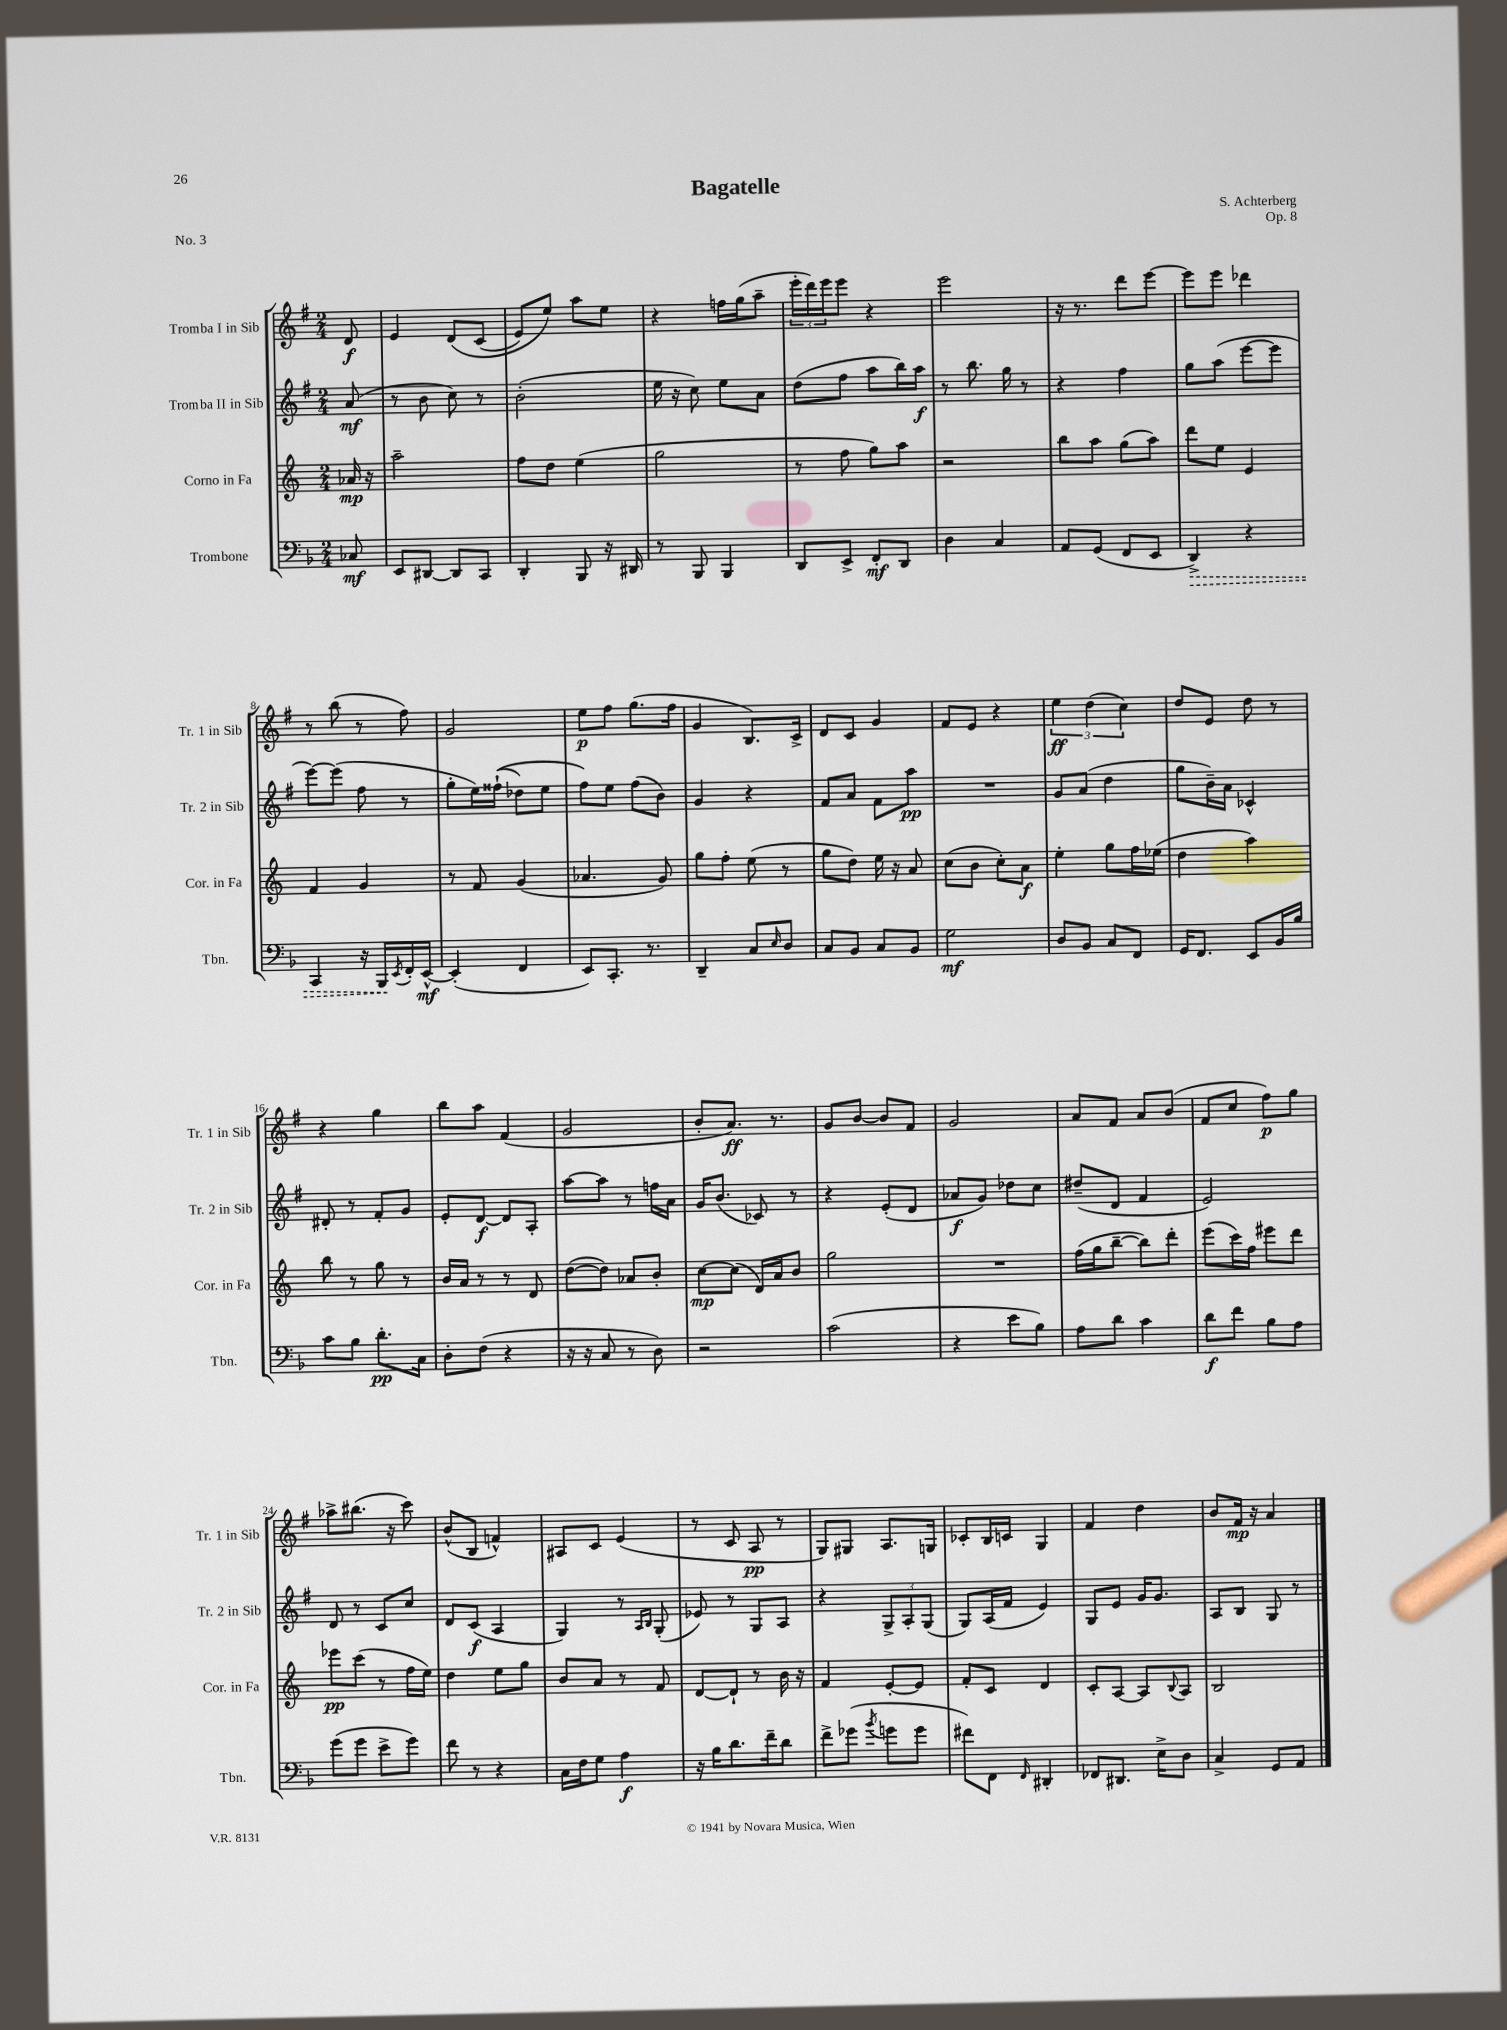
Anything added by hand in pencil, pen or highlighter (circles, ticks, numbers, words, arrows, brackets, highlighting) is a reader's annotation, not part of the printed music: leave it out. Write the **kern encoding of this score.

**kern	**dynam	**kern	**dynam	**kern	**dynam	**kern	**dynam
*part4	*part4	*part3	*part3	*part2	*part2	*part1	*part1
*staff4	*staff4	*staff3	*staff3	*staff2	*staff2	*staff1	*staff1
*I"Trombone	*	*I"Corno in Fa	*	*I"Tromba II in Sib	*	*I"Tromba I in Sib	*
*I'Tbn.	*	*I'Cor. in Fa	*	*I'Tr. 2 in Sib	*	*I'Tr. 1 in Sib	*
*clefF4	*	*clefG2	*	*clefG2	*	*clefG2	*
*k[b-]	*	*k[]	*	*k[f#]	*	*k[f#]	*
*M2/4	*	*M2/4	*	*M2/4	*	*M2/4	*
=	=	=	=	=	=	=	=
8C-X/	mf	16a-X/	mp	(8a/	mf	8d/	f
.	.	16r	.	.	.	.	.
=1	=1	=1	=1	=1	=1	=1	=1
8EE/L	.	2aa~\	.	8r	.	4e/	.
[8DD#X/J	.	.	.	8b\	.	.	.
8DD#/L]	.	.	.	8cc\)	.	(8d/L	.
8CC/J	.	.	.	8r	.	(8c/J	.
=2	=2	=2	=2	=2	=2	=2	=2
4DD'/	.	8ff\L	.	(2b'\	.	8e/L)	.
.	.	8dd\J	.	.	.	8ee/J)	.
8BBB-/	.	(4ee\	.	.	.	8aa\L	.
16r	.	.	.	.	.	8ee\J	.
16DD#X/	.	.	.	.	.	.	.
=3	=3	=3	=3	=3	=3	=3	=3
8r	.	2gg\	.	16ee\	.	4r	.
.	.	.	.	16r	.	.	.
8BBB-/	.	.	.	8cc\)	.	.	.
4BBB-/	.	.	.	8ee\L	.	16ffn\LL	.
.	.	.	.	.	.	(16gg\J	.
.	.	.	.	8a\J	.	8aa~\J	.
=4	=4	=4	=4	=4	=4	=4	=4
8DD/L	.	8r	.	(8dd\L	.	24eee'\LL	.
.	.	.	.	.	.	24ddd\)	.
.	.	.	.	.	.	24eee\J	.
8EE^/J	.	8ff\	.	8ff#\J	.	8eee\J	.
8FF'/L	mf	8gg\L)	.	8aa\L	.	4r	.
8DD/J	.	8aa\J	.	16bb\L)	.	.	.
.	.	.	.	16aa\JJ	f	.	.
=5	=5	=5	=5	=5	=5	=5	=5
4D\	.	2r	.	8r	.	2eee\	.
.	.	.	.	8.bb\	.	.	.
4C/	.	.	.	.	.	.	.
.	.	.	.	16gg\	.	.	.
.	.	.	.	8r	.	.	.
=6	=6	=6	=6	=6	=6	=6	=6
8AA/L	.	8bb\L	.	4r	.	16r	.
.	.	.	.	.	.	8.r	.
(8GG/J	.	8aa\J	.	.	.	.	.
8FF/L	.	(8gg\L	.	4ff#\	.	8ddd\L	.
8EE/J	.	8aa\J)	.	.	.	[8eee\J	.
=7	=7	=7	=7	=7	=7	=7	=7
!	!LO:HP:b	!	!	!	!	!	!
4DD^/)	>	8ddd\L	.	8gg\L	.	8eee\L]	.
.	.	8ee\J	.	(8aa\J	.	8eee\J	.
4r	.	4e/	.	[8eee\L	.	4ddd-X\	.
.	.	.	.	8eee\J]	.	.	.
!!LO:LB:g=z
=8	=8	=8	=8	=8	=8	=8	=8
4CC/	.	4f/	.	[8eee\L)	.	8r	.
.	.	.	.	(8eee\J]	.	(8bb\	.
16r	.	4g/	.	8ff#\	.	8r	.
16BBB-/LL	.	.	.	.	.	.	.
8qEE/	.	.	.	.	.	.	.
16FF'/	]	.	.	8r	.	8ff#\)	.
[16EE^^/JJ	mf	.	.	.	.	.	.
=9	=9	=9	=9	=9	=9	=9	=9
(4EE'/]	.	8r	.	8gg'\L	.	2g/	.
.	.	8f/	.	16ee\L)	.	.	.
.	.	.	.	((16ff##X`\JJ	.	.	.
4FF/	.	(4g/	.	8dd-X\L)	.	.	.
.	.	.	.	8ee\J	.	.	.
=10	=10	=10	=10	=10	=10	=10	=10
8EE/L)	.	4.a-X/	.	8ff#\L)	.	8ee\L	p
8.CC'/J	.	.	.	8ee\J	.	8ff#\J	.
.	.	.	.	(8ff#\L	.	(8.gg\L	.
8.r	.	.	.	.	.	.	.
.	.	8g/)	.	8b\J)	.	.	.
.	.	.	.	.	.	16ff#\Jk	.
=11	=11	=11	=11	=11	=11	=11	=11
4DD~/	.	8gg\L	.	4g/	.	4g/	.
.	.	8ff'\J	.	.	.	.	.
8C/L	.	(8ee\	.	4r	.	8.B/L)	.
16qqE/	.	.	.	.	.	.	.
8D/J	.	8r	.	.	.	.	.
.	.	.	.	.	.	16c^/Jk	.
=12	=12	=12	=12	=12	=12	=12	=12
8C/L	.	8gg\L	.	8f#/L	.	8d/L	.
8BB-/J	.	8dd\J)	.	8a/J	.	8c/J	.
8C/L	.	16ee\	.	8f#\L	.	4g/	.
.	.	16r	.	.	.	.	.
8BB-/J	.	8a/	.	8aa\J	pp	.	.
=13	=13	=13	=13	=13	=13	=13	=13
2G\	mf	(8cc\L	.	2r	.	8f#/L	.
.	.	8b\J	.	.	.	8e/J	.
.	.	8cc'\L)	.	.	.	4r	.
.	.	8a\J	f	.	.	.	.
=14	=14	=14	=14	=14	=14	=14	=14
8D/L	.	4ee'\	.	8g/L	.	6ee\	ff
8BB-/J	.	.	.	(8a/J	.	.	.
.	.	.	.	.	.	(6dd\	.
8C/L	.	8gg\L	.	4dd\	.	.	.
.	.	.	.	.	.	6cc\)	.
8FF/J	.	16ff\L	.	.	.	.	.
.	.	(16ee-X\JJ	.	.	.	.	.
=15	=15	=15	=15	=15	=15	=15	=15
16GG/KL	.	4dd\	.	8gg\L	.	8dd/L	.
8.FF/J	.	.	.	.	.	.	.
.	.	.	.	16b~\L)	.	8e/J	.
.	.	.	.	16a\JJ	.	.	.
8EE/L	.	4aa\)	.	4c-X^^/	.	8dd\	.
16BB-/L	.	.	.	.	.	8r	.
16B-/JJ	.	.	.	.	.	.	.
!!LO:LB:g=z
=16	=16	=16	=16	=16	=16	=16	=16
8c\L	.	8bb\	.	8d#X'/	.	4r	.
8B-\J	.	8r	.	8r	.	.	.
8.d'\L	pp	8gg\	.	8f#'/L	.	4gg\	.
.	.	8r	.	8g/J	.	.	.
16C\Jk	.	.	.	.	.	.	.
=17	=17	=17	=17	=17	=17	=17	=17
8D'\L	.	16b/LL	.	8e'/L	.	8bb\L	.
.	.	16a/JJ	.	.	.	.	.
(8F\J	.	8r	.	[8d/J	f	8aa\J	.
4r	.	8r	.	8d/L]	.	(4f#/	.
.	.	8d/	.	8A'/J	.	.	.
=18	=18	=18	=18	=18	=18	=18	=18
16r	.	([8dd\L	.	[8aa\L	.	2g/	.
16r	.	.	.	.	.	.	.
8C/	.	8dd\J])	.	8aa\J]	.	.	.
8r	.	8a-X/L	.	8r	.	.	.
8D\)	.	8b'/J	.	16ffn\LL	.	.	.
.	.	.	.	16a\JJ	.	.	.
=19	=19	=19	=19	=19	=19	=19	=19
2r	.	[8cc\L	mp	16g/KL	.	8b'/L	.
.	.	.	.	(8.b/J	.	.	.
.	.	(8cc\J]	.	.	.	8.a/J)	ff
.	.	16d/LL)	.	8c-X/)	.	.	.
.	.	16a/J	.	.	.	8.r	.
.	.	8b/J	.	8r	.	.	.
=20	=20	=20	=20	=20	=20	=20	=20
(2c\	.	2gg\	.	4r	.	8g/L	.
.	.	.	.	.	.	[8b/J	.
.	.	.	.	(8e'/L	.	8b/L]	.
.	.	.	.	8d/J	.	8f#/J	.
=21	=21	=21	=21	=21	=21	=21	=21
4r	.	2r	.	8a-X/L	f	2g/	.
.	.	.	.	8g/J)	.	.	.
8e\L	.	.	.	8dd-X\L	.	.	.
8B-\J)	.	.	.	8cc\J	.	.	.
=22	=22	=22	=22	=22	=22	=22	=22
8A\L	.	(16ff\LL	.	(8dd#X~/L	.	8a/L	.
.	.	16gg\J	.	.	.	.	.
8d\J	.	[8bb~\J	.	8d/J	.	8f#/J	.
4c\	.	8bb\L])	.	4f#/	.	8a/L	.
.	.	8ddd'\J	.	.	.	(8b/J	.
=23	=23	=23	=23	=23	=23	=23	=23
8d\L	f	(8eee\L	.	2e/)	.	8f#/L	.
8f\J	.	16ccc\L)	.	.	.	8cc/J	.
.	.	16ff\JJ	.	.	.	.	.
8B-\L	.	8eee#X\L	.	.	.	8ff#\L)	p
8A\J	.	8ddd\J	.	.	.	8gg\J	.
!!LO:LB:g=z
=24	=24	=24	=24	=24	=24	=24	=24
(8g\L	.	8eee-X\L	pp	8d/	.	8aa-X^\L	.
8g\J	.	(8ccc\J	.	8r	.	(8.bb#X\J	.
8e^\L	.	8r	.	8c/L	.	.	.
.	.	.	.	.	.	16r	.
8g\J)	.	16ff\LL	.	8cc/J	.	8ccc\)	.
.	.	16ee\JJ)	.	.	.	.	.
=25	=25	=25	=25	=25	=25	=25	=25
8f\	.	4dd\	.	8d/L	.	(8b^^/L	.
8r	.	.	.	(8c/J	f	8B/J	.
4r	.	8ee\L	.	4A/	.	4fn^^/)	.
.	.	8gg\J	.	.	.	.	.
=26	=26	=26	=26	=26	=26	=26	=26
16C\LL	.	8b/L	.	4G/)	.	8A#X/L	.
16F\J	.	.	.	.	.	.	.
8G\J	.	8a/J	.	.	.	8c/J	.
4A\	f	8r	.	8r	.	(4e/	.
.	.	.	.	16qqA/LL	.	.	.
.	.	.	.	16qqB/JJ	.	.	.
.	.	8f/	.	(8G'/	.	.	.
=27	=27	=27	=27	=27	=27	=27	=27
16r	.	[8d/L	.	8e-X/)	.	8r	.
16B-\KL	.	.	.	.	.	.	.
8.d\	.	8d`/J]	.	8r	.	8c/	.
.	.	8r	.	8G/L	.	8A/	pp
16f~\k	.	.	.	.	.	.	.
8d\J	.	16b\	.	8A/J	.	8r	.
.	.	16r	.	.	.	.	.
=28	=28	=28	=28	=28	=28	=28	=28
8f^\L	.	4f/	.	4r	.	8G/L)	.
(8g-X\J	.	.	.	.	.	8G#X/J	.
8qb-/	.	.	.	.	.	.	.
8gn\L	.	[8e'/L	.	12G^/L	.	8.A/L	.
.	.	.	.	12A'/	.	.	.
8g\J	.	8e/J]	.	.	.	.	.
.	.	.	.	(12G/J	.	.	.
.	.	.	.	.	.	16Gn/Jk	.
=29	=29	=29	=29	=29	=29	=29	=29
8f#X\L)	.	8f'/L	.	8G/L)	.	8c-X'/L	.
8FF\J	.	8c/J	.	(16A/L	.	16B/L	.
.	.	.	.	16f#/JJ	.	16cn/JJ	.
16qqFF/	.	.	.	.	.	.	.
4DD#X'/	.	4d/	.	4e/)	.	4G/	.
=30	=30	=30	=30	=30	=30	=30	=30
8FF-X/L	.	8c'/L	.	8G/L	.	4f#/	.
8.DD#X/J	.	[8A/J	.	8e/J	.	.	.
.	.	8A/L]	.	16g/KL	.	4dd\	.
16E^\KL	.	.	.	8.g/J	.	.	.
.	.	8qqB/	.	.	.	.	.
8D\J	.	8A/J	.	.	.	.	.
=31	=31	=31	=31	=31	=31	=31	=31
4C^/	.	2B/	.	8A/L	.	8b/L	.
.	.	.	.	8B/J	.	16f#/Jk	mp
.	.	.	.	.	.	16r	.
8GG/L	.	.	.	8G/	.	4a/	.
8AA/J	.	.	.	8r	.	.	.
==	==	==	==	==	==	==	==
*-	*-	*-	*-	*-	*-	*-	*-
